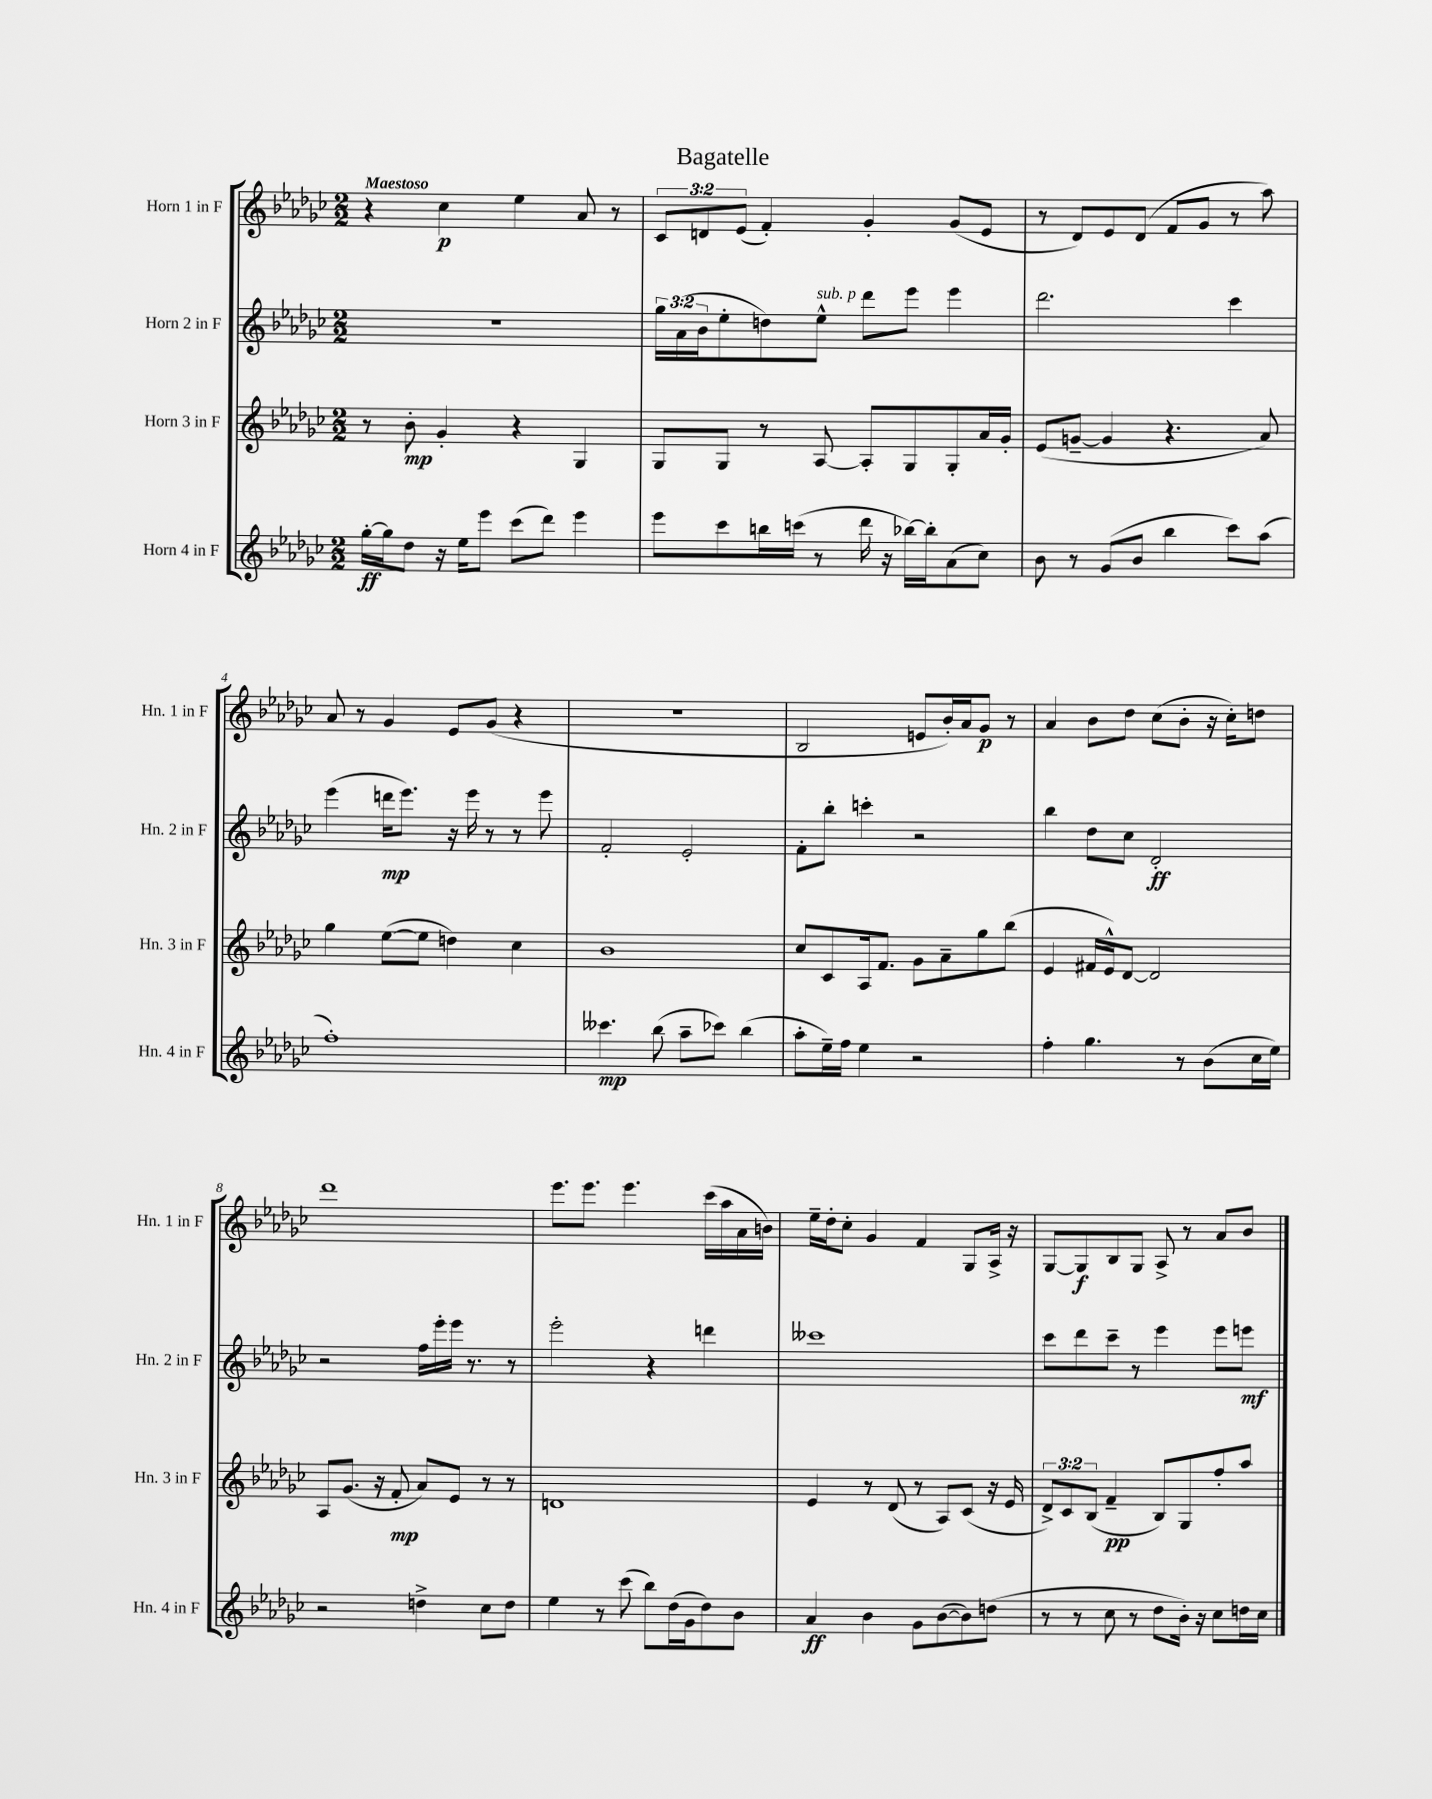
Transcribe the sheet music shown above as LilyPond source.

\header { title = "Bagatelle" }
<<
\new StaffGroup <<
\new Staff = "s0" \with { instrumentName = "Horn 1 in F" shortInstrumentName = "Hn. 1 in F" } {
    \clef treble \key ges \major \numericTimeSignature \time 2/2 \override Staff.TupletNumber.text = #tuplet-number::calc-fraction-text \tempo "Maestoso"
    r4 ces''4\p ees''4 aes'8 r8 |
    \tuplet 3/2 { ces'8 d'8 ees'8( } f'4-.) ges'4-. ges'8( ees'8 |
    r8 des'8) ees'8 des'8( f'8 ges'8 r8 aes''8) |
    aes'8 r8 ges'4 ees'8 ges'8( r4 |
    R1 |
    bes2 e'8 bes'16-.) aes'16 ges'8\p r8 |
    aes'4 bes'8 des''8 ces''8( bes'8-. r16 ces''16-.) d''8 |
    des'''1 |
    ees'''8. ees'''8. ees'''4. ces'''16( aes''16 aes'16 b'16) |
    ees''16-- des''16-. ces''8-. ges'4 f'4 ges8 aes16-> r16 |
    ges8~ ges8\f bes8 ges8 aes8-> r8 aes'8 bes'8 \bar "|." |
}
\new Staff = "s1" \with { instrumentName = "Horn 2 in F" shortInstrumentName = "Hn. 2 in F" } {
    \clef treble \key ges \major \numericTimeSignature \time 2/2 \override Staff.TupletNumber.text = #tuplet-number::calc-fraction-text
    r1 |
    \tuplet 3/2 { ges''16 aes'16( bes'16 } ees''8-. d''8) ees''8-^^\markup { \italic "sub. p" } des'''8 ees'''8 ees'''4 |
    des'''2. ces'''4 |
    ees'''4( d'''16\mp ees'''8.) r16 ees'''16 r8 r8 ees'''8 |
    f'2-. ees'2-. |
    f'8-. bes''8-. c'''4-. r2 |
    bes''4 des''8 ces''8 des'2-.\ff |
    r2 f''16 ees'''16-. ees'''16 r8. r8 |
    ees'''2-. r4 d'''4 |
    ceses'''1 |
    ces'''8 des'''8 ces'''8-- r8 ees'''4 ees'''8 e'''8\mf \bar "|." |
}
\new Staff = "s2" \with { instrumentName = "Horn 3 in F" shortInstrumentName = "Hn. 3 in F" } {
    \clef treble \key ges \major \numericTimeSignature \time 2/2 \override Staff.TupletNumber.text = #tuplet-number::calc-fraction-text
    r8 bes'8-.\mp ges'4-. r4 ges4 |
    ges8 ges8 r8 aes8~ aes8-. ges8 ges8-. aes'16 ges'16-. |
    ees'8( g'8~-- g'4 r4. aes'8) |
    ges''4 ees''8~( ees''8 d''4) ces''4 |
    bes'1 |
    ces''8 ces'8 aes16 f'8. ges'8 aes'8-- ges''8 bes''8( |
    ees'4 fis'16 ees'16-^) des'8~ des'2 |
    aes8 ges'8.( r16 f'8-.\mp aes'8) ees'8 r8 r8 |
    d'1 |
    ees'4 r8 des'8( r8 aes8) ces'8( r16 ees'16 |
    \tuplet 3/2 { des'8->) ces'8 bes8( } f'4--\pp bes8) ges8 f''8-. aes''8 \bar "|." |
}
\new Staff = "s3" \with { instrumentName = "Horn 4 in F" shortInstrumentName = "Hn. 4 in F" } {
    \clef treble \key ges \major \numericTimeSignature \time 2/2
    ges''16~-.\ff ges''16 des''8 r16 ees''16 ees'''8 ces'''8( des'''8) ees'''4 |
    ees'''8 ces'''8 b''16 c'''16( r8 des'''16 r16 bes''16~) bes''16-. aes'8( ces''8) |
    bes'8 r8 ges'8( bes'8 bes''4 ces'''8) aes''8( |
    f''1-.) |
    ceses'''4.\mp bes''8( aes''8-- ces'''8) bes''4( |
    aes''8-. ees''16--) f''16 ees''4 r2 |
    f''4-. ges''4. r8 bes'8( ces''16 ees''16) |
    r2 d''4-> ces''8 d''8 |
    ees''4 r8 ces'''8( bes''8) des''16( ges'16 des''8) bes'8 |
    aes'4\ff bes'4 ges'8 bes'8~( bes'8) d''8( |
    r8 r8 ces''8 r8 des''8 bes'16-.) r16 ces''8 d''16 ces''16 \bar "|." |
}
>>
>>
